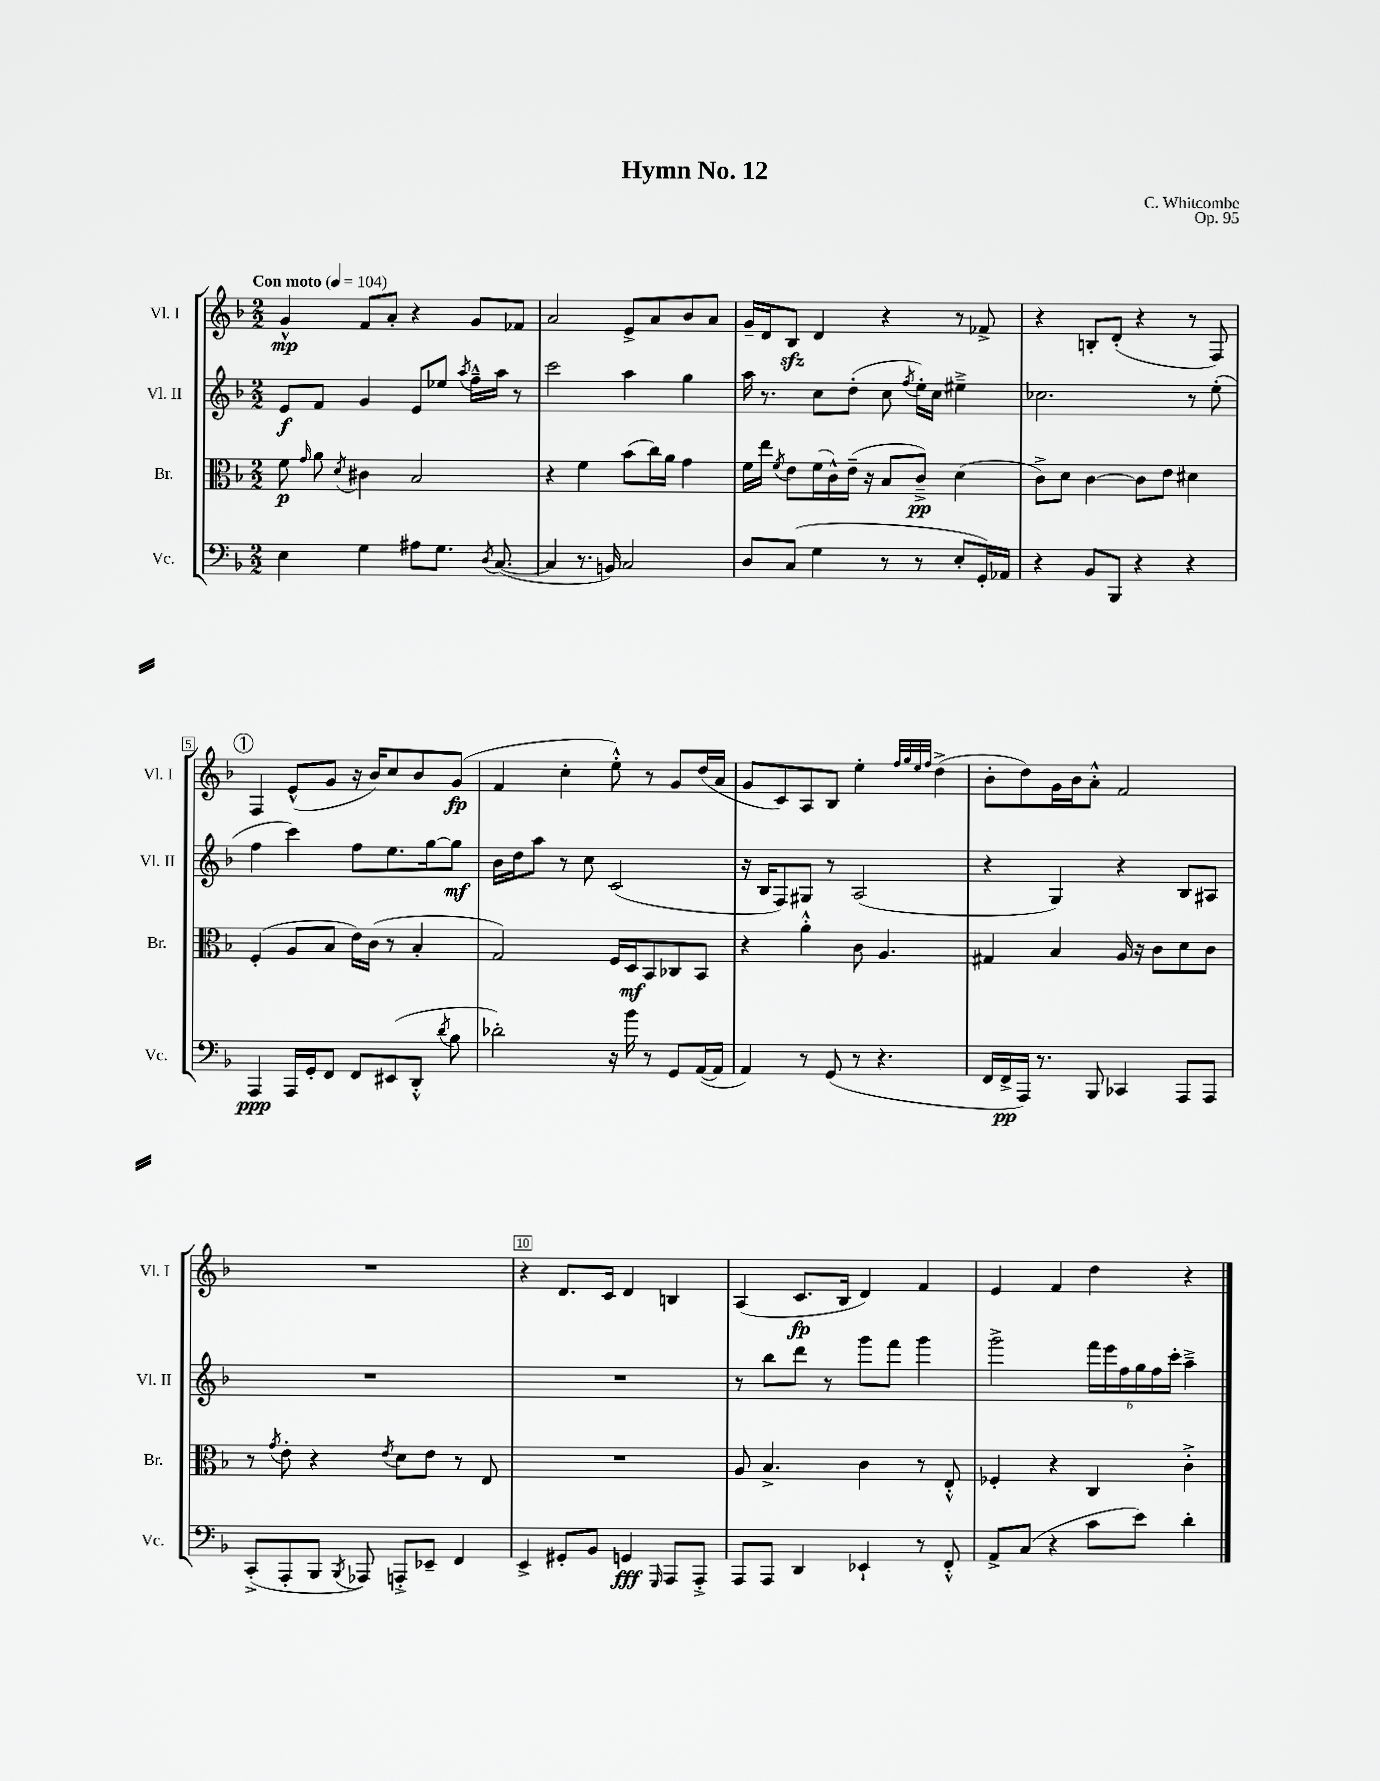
\header { title = "Hymn No. 12" composer = "C. Whitcombe" opus = "Op. 95" }
<<
\new StaffGroup <<
\new Staff = "s0" \with { instrumentName = "Vl. I" shortInstrumentName = "Vl. I" } {
    \clef treble \key f \major \numericTimeSignature \time 2/2 \tempo "Con moto" 4 = 104
    \autoBeamOff g'4-^\mp f'8[ a'8]-. r4 g'8[ fes'8] |
    a'2 e'8[-> a'8 bes'8 a'8] |
    g'16[-- d'16 bes8]\sfz d'4 r4 r8 fes'8-> |
    r4 b8[-. d'8]-.( r4 r8 f8) |
    \mark \markup { \circle "1" } f4 e'8[-^( g'8] r16 bes'16[) c''8 bes'8 g'8]\fp( |
    f'4 c''4-. e''8-.-^) r8 g'8[ d''16( a'16] |
    g'8[ c'8) a8 bes8] e''4-. \grace { f''32[ g''32 e''32 f''32] } d''4->( |
    bes'8[-. d''8) g'16 bes'16 a'8]-.-^ f'2 |
    R1 |
    r4 d'8.[ c'16] d'4 b4 |
    a4( c'8.[\fp bes16] d'4) f'4 |
    e'4 f'4 d''4 r4 \bar "|." |
}
\new Staff = "s1" \with { instrumentName = "Vl. II" shortInstrumentName = "Vl. II" } {
    \clef treble \key f \major \numericTimeSignature \time 2/2
    \autoBeamOff e'8[\f f'8] g'4 e'8[ ees''8] \acciaccatura { a''8 } f''16[---^ a''16] r8 |
    c'''2 a''4 g''4 |
    a''16 r8. c''8[ d''8]-.( c''8 \acciaccatura { f''8 } e''16[-.) c''16] eis''4---> |
    ces''2. r8 e''8-.( |
    \mark \markup { \circle "1" } f''4 c'''4) f''8[ e''8. g''16~ g''8]\mf |
    bes'16[ d''16 a''8] r8 c''8 c'2( |
    r16 bes16[ f8) gis8] r8 a2( |
    r4 g4) r4 bes8[ ais8] |
    R1 |
    R1 |
    r8 bes''8[ d'''8] r8 g'''8[ f'''8] g'''4 |
    g'''2-> \tuplet 6/4 { f'''16[ e'''16 f''16 g''16 f''16 c'''16]-. } a''4---> \bar "|." |
}
\new Staff = "s2" \with { instrumentName = "Br." shortInstrumentName = "Br." } {
    \clef alto \key f \major \numericTimeSignature \time 2/2
    \autoBeamOff f'8\p \grace { g'16 } a'8 \acciaccatura { d'8 } cis'4 bes2 |
    r4 f'4 bes'8[( c''16) a'16] g'4 |
    f'16[ e''16] \acciaccatura { f'8 } e'8[ f'16( c'16-^) e'16]--( r16 bes8[ c'8]--->\pp) d'4( |
    c'8[->) d'8] c'4~ c'8[ e'8] dis'4 |
    \mark \markup { \circle "1" } f4-.( a8[ bes8] e'16[) c'16]( r8 bes4-. |
    g2) f16[ d16\mf bes,8 ces8 bes,8] |
    r4 a'4-.-^ c'8 a4. |
    gis4 bes4 a16 r16 c'8[ d'8 c'8] |
    r8 \acciaccatura { g'8 } e'8-. r4 \acciaccatura { e'8 } d'8[ e'8] r8 e8 |
    R1 |
    a8 bes4.-> c'4 r8 e8-.-^ |
    fes4-. r4 c4 c'4-.-> \bar "|." |
}
\new Staff = "s3" \with { instrumentName = "Vc." shortInstrumentName = "Vc." } {
    \clef bass \key f \major \numericTimeSignature \time 2/2
    \autoBeamOff e4 g4 ais8[ g8.] \acciaccatura { d8 } c8.~( |
    c4 r8. b,16) c2 |
    d8[ c8]( g4 r8 r8 e8[-. g,16-.) aes,16] |
    r4 bes,8[ bes,,8] r4 r4 |
    \mark \markup { \circle "1" } a,,4\ppp a,,16[ g,16-. f,8] f,8[ eis,8( d,8]-.-^ \acciaccatura { d'8 } bes8 |
    des'2-.) r16 bes'16 r8 g,8[ a,16~( a,16] |
    a,4) r8 g,8( r8 r4. |
    f,16[ f,16->\pp a,,16]) r8. bes,,8 ces,4 a,,8[ a,,8] |
    c,8[-.->( a,,8-. bes,,8] \acciaccatura { bes,,8 } aes,,8) a,,8[-.-> ees,8]-- f,4 |
    e,4-> gis,8[-. bes,8] g,4\fff \grace { g,,16 } a,,8[ a,,8]-.-> |
    a,,8[ a,,8] d,4 ees,4-! r8 f,8-.-^ |
    a,8[-> c8]( r4 c'8[ e'8]) d'4-. \bar "|." |
}
>>
>>
\layout { \context { \Score \override BarNumber.break-visibility = ##(#f #t #t) barNumberVisibility = #(every-nth-bar-number-visible 5) \override BarNumber.stencil = #(make-stencil-boxer 0.1 0.3 ly:text-interface::print) } }
